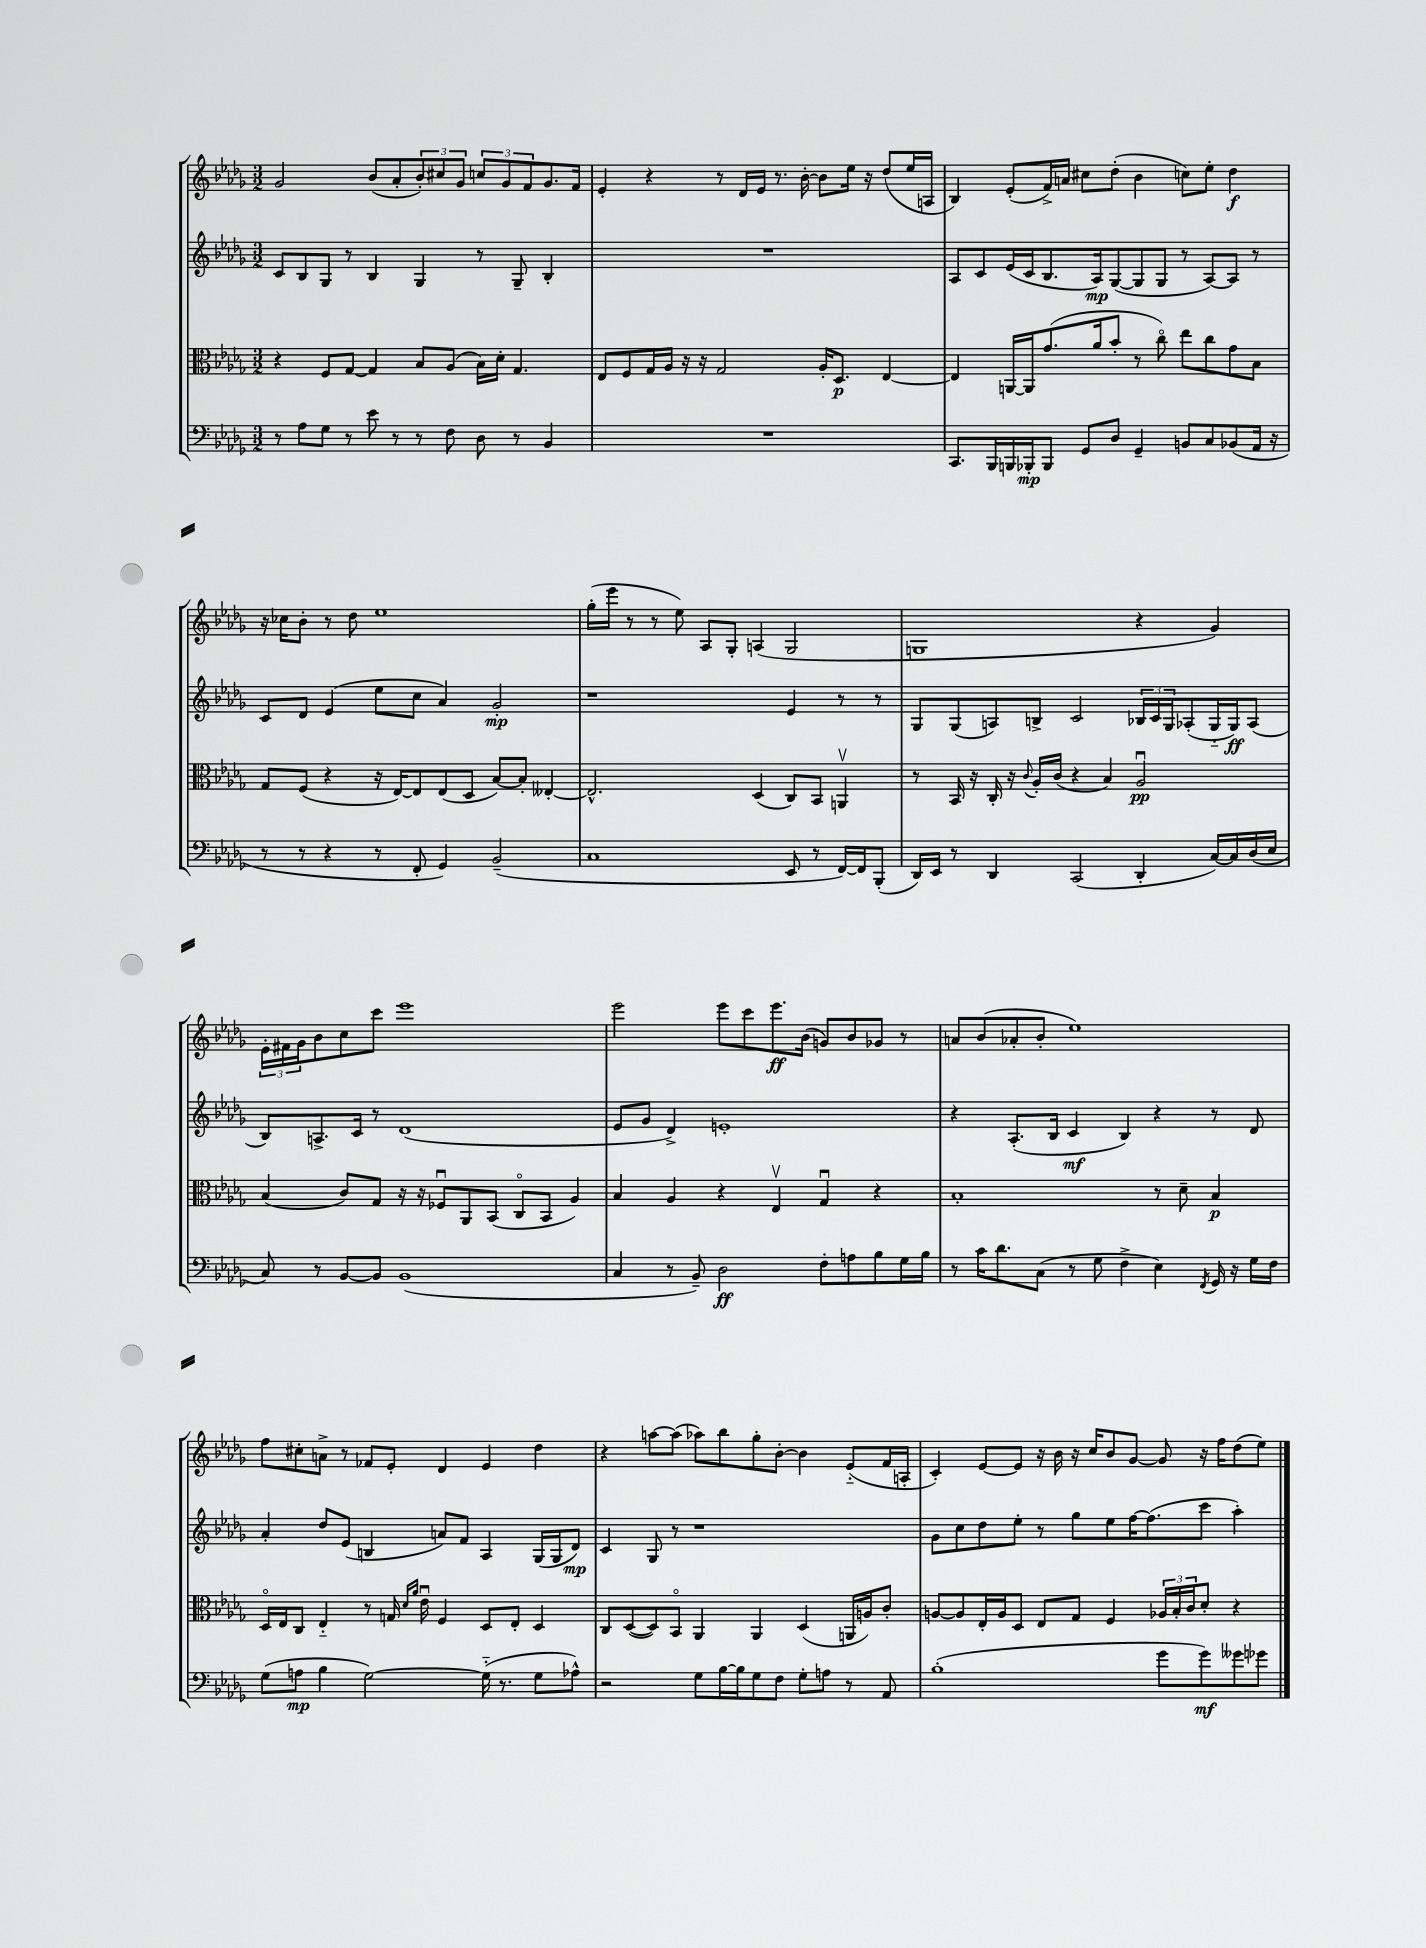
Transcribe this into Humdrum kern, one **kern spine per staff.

**kern	**kern	**kern	**kern
*staff4	*staff3	*staff2	*staff1
*clefF4	*clefC3	*clefG2	*clefG2
*k[b-e-a-d-g-]	*k[b-e-a-d-g-]	*k[b-e-a-d-g-]	*k[b-e-a-d-g-]
*M3/2	*M3/2	*M3/2	*M3/2
8r	4r	8c	2g-
8A-	.	8B-	.
8G-	8F	8G-	.
8r	[8G-	8r	.
8e-	4G-]	4B-	(8b-
8r	.	.	8a-'
8r	8B-	4G-	12b-')
.	.	.	12cc#
8F	(8A-	.	.
.	.	.	12g-
8D-	16B-)	8r	12cc
.	16d-'	.	.
.	.	.	12g-
8r	4.G-	8G-~	.
.	.	.	12f
4BB-	.	4B-'	8.g-
.	.	.	16f
=	=	=	=
1.r	8E-	1.r	4e-'
.	8F	.	.
.	16G-	.	4r
.	16A-	.	.
.	16r	.	.
.	16r	.	.
.	2G-	.	8r
.	.	.	16d-
.	.	.	16e-
.	.	.	8.r
.	.	.	[16b-'
.	16A-'	.	8b-]
.	8.D-	.	.
.	.	.	16ee-
.	.	.	16r
.	[4E-	.	(8dd-
.	.	.	16ee-
.	.	.	16A
=	=	=	=
8.CC	4E-]	8A-	4B-)
.	.	8c	.
16BBB-	.	.	.
16BBB	[16AA	(16e-	(8e-'
16BBB-'	16AA]	16c	.
8BBB-	(8.g-	8.B-	16f^)
.	.	.	16a
8GG-	.	.	8cc#
.	16a-	16A-)	.
8D-	8b-'	([8G-	(8dd-'
4GG-~	8r	8G-]	4b-
.	8cco)	8G-	.
8BB	8ee-	8r	8cc)
8C	8cc	[8A-)	8ee-'
(8BB-	8g-	8A-]	4dd-
16AA-	8B-	8r	.
16r	.	.	.
=	=	=	=
8r	8G-	8c	16r
.	.	.	16cc-
8r	(8F	8d-	8b-'
4r	4r	(4e-	8r
.	.	.	8dd-
8r	16r	8ee-	1ee-
.	[16E-)	.	.
8FF'	8E-]	8cc	.
4GG-)	(8E-	4a-)	.
.	8D-	.	.
(2BB-~	[8B-)	2g-'	.
.	8B-']	.	.
.	[4E--'	.	.
=	=	=	=
1C	2.E--^^]	1r	(16gg-'
.	.	.	16eee-
.	.	.	8r
.	.	.	8r
.	.	.	8ee-)
.	.	.	8A-
.	.	.	8G-'
.	(4D-	.	(4A
8EE-	8C)	4e-	2G-
8r	8BB-	.	.
[16FF)	4AAv	8r	.
16FF]	.	.	.
(8BBB-'	.	8r	.
=	=	=	=
16DD-)	8r	8G-	1G
16EE-	.	.	.
8r	16BB-	(8G-	.
.	16r	.	.
4DD-	16C'	8A)	.
.	16r	.	.
.	8qqc	.	.
.	16A-'	8B^	.
.	(16c	.	.
(2CC	4r	2c	.
.	4B-)	.	.
4DD-'	2A-u	24B-	4r
.	.	24c	.
.	.	24G-	.
.	.	(8A-'	.
[16C)	.	16G-'~	4g-)
16C]	.	16G-)	.
(16D-	.	(8A-	.
16E-	.	.	.
=	=	=	=
8C)	(4B-	8B-)	24e-'
.	.	.	24f#
.	.	.	24g-
8r	.	8.A^	8b-
[8BB-	8c)	.	8cc
.	.	16c	.
8BB-]	8G-	8r	8ccc
(1BB-	16r	(1d-	1eee-
.	16r	.	.
.	8F-u	.	.
.	8AA-	.	.
.	(8BB-	.	.
.	8Co	.	.
.	8BB-	.	.
.	4A-)	.	.
=	=	=	=
4C	4B-	8e-	2eee-
.	.	8g-	.
8r	4A-	4d-^)	.
8BB-~)	.	.	.
2D-	4r	1e'	8eee-
.	.	.	8ccc
.	4E-v	.	8.eee-
.	.	.	(16b-
8F'	4G-u	.	8g)
8A	.	.	8b-
8B-	4r	.	8g-
16G-	.	.	8r
16B-	.	.	.
=	=	=	=
8r	1B-'	4r	8a
16c	.	.	(8b-
8.d-	.	.	.
.	.	(8.A-'	8a-'
(8C	.	.	8b-'
.	.	16B-	.
8r	.	4c	1ee-)
8G-	.	.	.
4F^	.	4B-)	.
4E-)	8r	4r	.
.	8d-~	.	.
8qFF	.	.	.
16GG-	4B-	8r	.
16r	.	.	.
16G-	.	8d-	.
16F	.	.	.
=	=	=	=
(8G-	16D-o	4a-'	8ff
.	16E-	.	.
8A	8C	.	8cc#'
4B-	4E-'~	8dd-	8a^
.	.	(8e-	8r
[2G-)	8r	4B	8f-
.	16G	.	8e-'
.	16qqd-	.	.
.	16qqa-	.	.
.	16e-u	.	.
.	4F	8a)	4d-
.	.	8f	.
(16G-'~]	8D-	4A-	4e-
8.r	.	.	.
.	8E-'	.	.
8G-	4D-	(16G-	4dd-
.	.	16G-	.
8A-^^)	.	8d-)	.
=	=	=	=
2r	8C	4c	4r
.	([8D-	.	.
.	8D-])	8G-	[8aa
.	8BB-o	8r	(8aa]
8G-	4AA-	1r	8aa-)
[16B-	.	.	8bb-
16B-]	.	.	.
8G-	4AA-	.	8gg-'
8F	.	.	[8b-'
8G-'	(4D-	.	4b-]
8A	.	.	.
8r	16AA	.	(8e-'~
.	16A)	.	.
8AA-	8c'	.	16f
.	.	.	16A'
=	=	=	=
(1B-'	[8A	8g-	4c')
.	8A]	8cc	.
.	16E-'	8dd-	[8e-
.	16A	.	.
.	8D-	8ee-'	8e-]
.	8E-	8r	16r
.	.	.	16b-
.	8G-	8gg-	16r
.	.	.	16cc
.	4F	8ee-	8b-
.	.	[16ff	[8g-
.	.	(8.ff]	.
8g-	24A-	.	8g-]
.	24B-'	.	.
.	24c	.	.
8g-)	8d-'	8ccc	16r
.	.	.	16ff
8g--	4r	4aa-')	(8dd-
8g-	.	.	8ee-)
==	==	==	==
*-	*-	*-	*-
